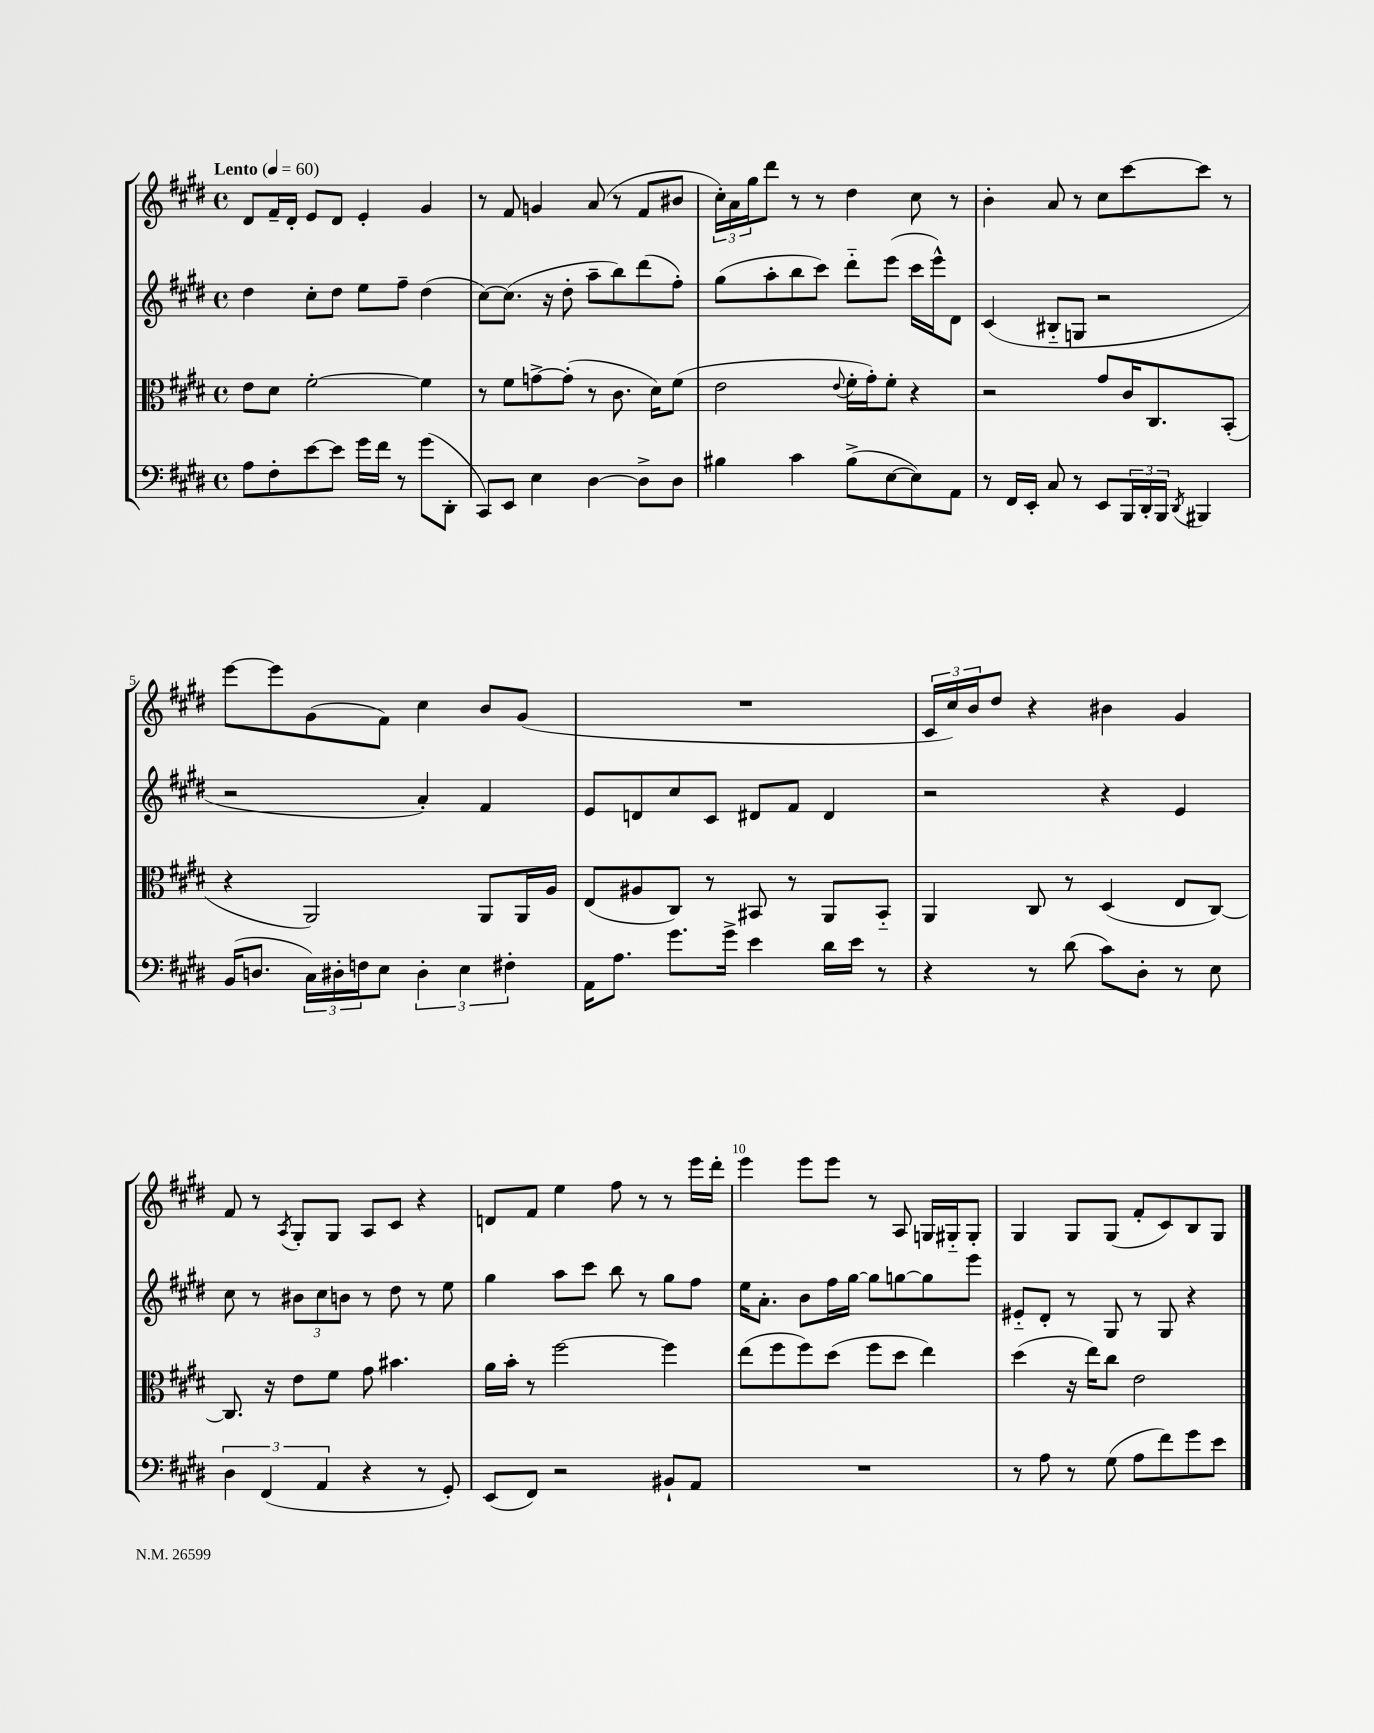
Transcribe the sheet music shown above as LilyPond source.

<<
\new StaffGroup <<
\new Staff = "s0" {
    \clef treble \key e \major \defaultTimeSignature \time 4/4 \tempo "Lento" 4 = 60
    dis'8 fis'16-- dis'16-. e'8 dis'8 e'4-. gis'4 |
    r8 fis'8 g'4 a'8( r8 fis'8 bis'8 |
    \tuplet 3/2 { cis''16-.) a'16 gis''16 } dis'''8 r8 r8 dis''4 cis''8 r8 |
    b'4-. a'8 r8 cis''8 cis'''8~ cis'''8 r8 |
    e'''8~ e'''8 gis'8( fis'8) cis''4 b'8 gis'8( |
    R1 |
    \tuplet 3/2 { cis'16 cis''16) b'16 } dis''8 r4 bis'4 gis'4 |
    fis'8 r8 \acciaccatura { a8 } gis8-. gis8 a8 cis'8 r4 |
    d'8 fis'8 e''4 fis''8 r8 r8 e'''16 dis'''16-. |
    e'''4 e'''8 e'''8 r8 a8 g16 gis16-_ gis8-. |
    gis4 gis8 gis8( fis'8-. cis'8) b8 gis8 \bar "|." |
}
\new Staff = "s1" {
    \clef treble \key e \major \defaultTimeSignature \time 4/4
    dis''4 cis''8-. dis''8 e''8 fis''8-- dis''4( |
    cis''8~) cis''8.( r16 dis''8-. a''8-- b''8) dis'''8( fis''8-.) |
    gis''8( a''8-. b''8 cis'''8) dis'''8-_ e'''8( cis'''16 e'''16-^) dis'8 |
    cis'4( bis8-_ g8 r2 |
    r2 a'4-.) fis'4 |
    e'8 d'8 cis''8 cis'8 dis'8 fis'8 dis'4 |
    r2 r4 e'4 |
    cis''8 r8 \tuplet 3/2 { bis'8 cis''8 b'8 } r8 dis''8 r8 e''8 |
    gis''4 a''8 cis'''8 b''8 r8 gis''8 fis''8 |
    e''16 a'8.-. b'8 fis''16 gis''16~ gis''8 g''8~ g''8 e'''8 |
    eis'8-_ dis'8-. r8 gis8 r8 gis8 r4 \bar "|." |
}
\new Staff = "s2" {
    \clef alto \key e \major \defaultTimeSignature \time 4/4
    e'8 dis'8 fis'2~-. fis'4 |
    r8 fis'8 g'8~-> g'8-.( r8 cis'8. dis'16) fis'8( |
    e'2 \appoggiatura { e'8 } fis'16-. gis'16-.) fis'8-. r4 |
    r2 gis'8 cis'16 cis8. b,8-.( |
    r4 a,2) a,8 a,16 a16 |
    e8( ais8 cis8) r8 bis,8 r8 a,8 bis,8-_ |
    a,4 cis8 r8 dis4( e8 cis8~) |
    cis8. r16 e'8 fis'8 gis'8 bis'4. |
    a'16 b'16-. r8 fis''2~ fis''4 |
    e''8( fis''8 fis''8) dis''8( fis''8 dis''8 e''4) |
    dis''4( r16 e''16) cis''8 e'2 \bar "|." |
}
\new Staff = "s3" {
    \clef bass \key e \major \defaultTimeSignature \time 4/4
    a8 fis8-. e'8~ e'8 gis'16 fis'16 r8 gis'8( dis,8-. |
    cis,8) e,8 e4 dis4~ dis8-> dis8 |
    bis4 cis'4 bis8->( e8~ e8) a,8 |
    r8 fis,16 e,16-. cis8 r8 e,8 \tuplet 3/2 { b,,16 dis,16-. b,,16 } \acciaccatura { dis,8 } bis,,4 |
    b,16( d8. \tuplet 3/2 { cis16) dis16-. f16 } e8 \tuplet 3/2 { dis4-. e4 fis4-. } |
    a,16 a8. gis'8. gis'16-> e'4 dis'16 e'16 r8 |
    r4 r8 dis'8( cis'8) dis8-. r8 e8 |
    \tuplet 3/2 { dis4 fis,4( a,4 } r4 r8 gis,8-.) |
    e,8( fis,8) r2 bis,8-! a,8 |
    R1 |
    r8 a8 r8 gis8( a8 fis'8) gis'8 e'8 \bar "|." |
}
>>
>>
\layout { \context { \Score \override BarNumber.break-visibility = ##(#f #t #t) barNumberVisibility = #(every-nth-bar-number-visible 5) } }
